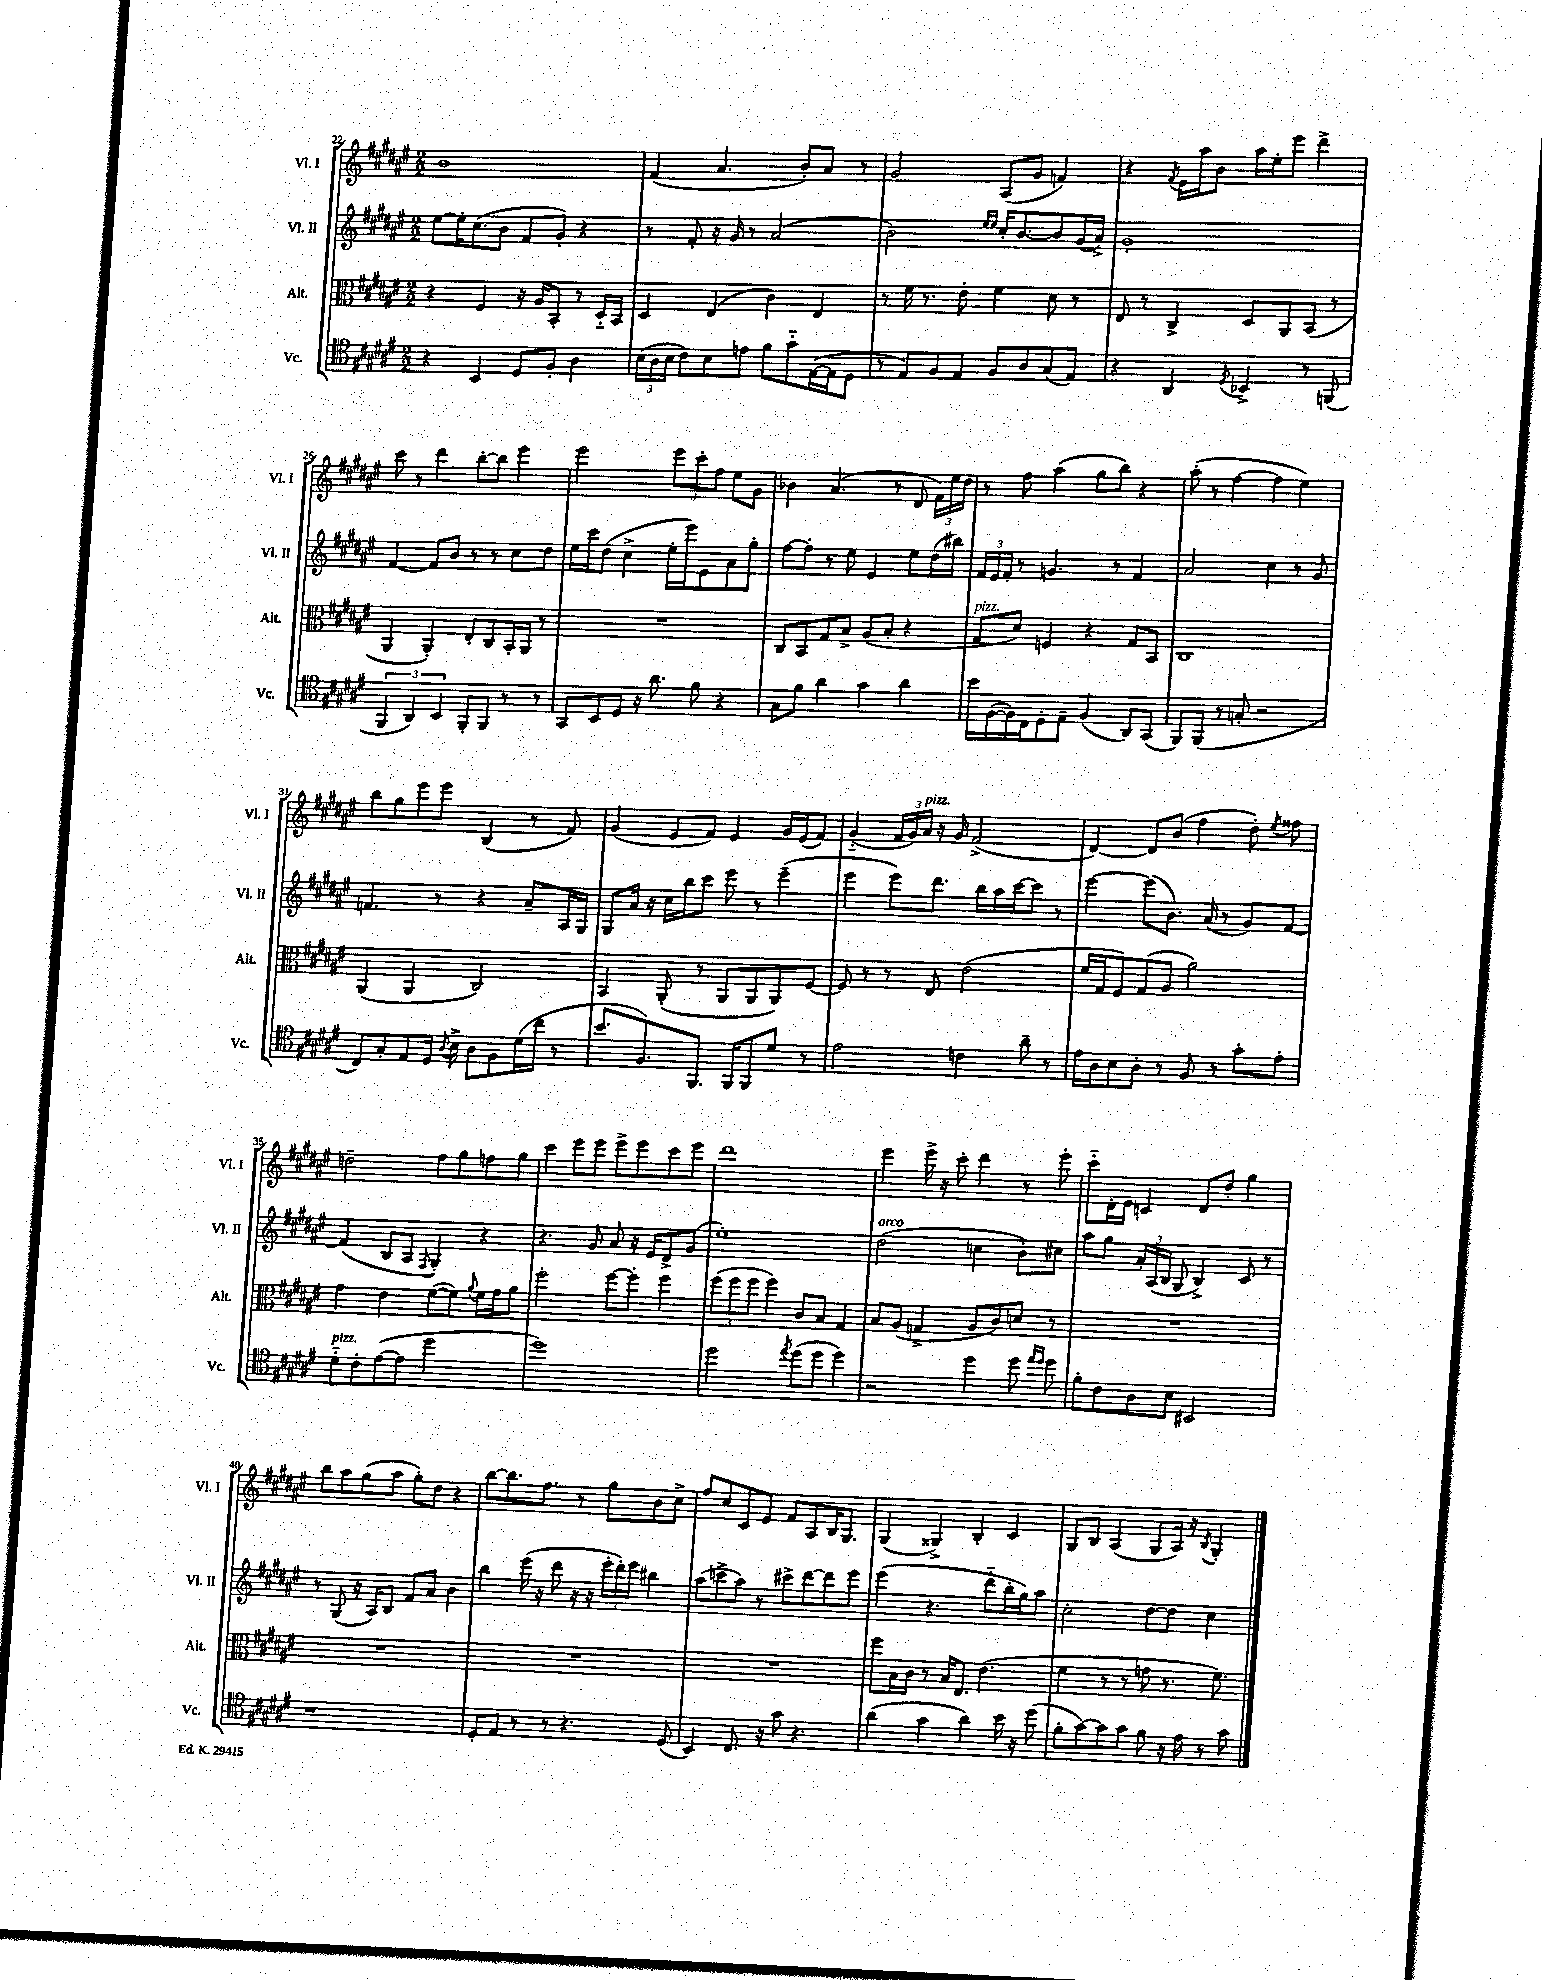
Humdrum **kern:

**kern	**kern	**kern	**kern
*staff4	*staff3	*staff2	*staff1
*clefC4	*clefC3	*clefG2	*clefG2
*k[f#c#g#d#a#e#]	*k[f#c#g#d#a#e#]	*k[f#c#g#d#a#e#]	*k[f#c#g#d#a#e#]
*M2/2	*M2/2	*M2/2	*M2/2
4r	4r	[8ee#	1b
.	.	16ee#']	.
.	.	(8.cc#	.
4BB	4F#	.	.
.	.	8b	.
8D#	16r	8f#	.
.	16A#	.	.
8F#'	8BB'	8g#')	.
4A#	8r	4r	.
.	16D#'~	.	.
.	16BB	.	.
=	=	=	=
(24B	4D#	8r	(4f#
24A#	.	.	.
24B	.	.	.
8c#)	.	8f#'	.
8B	(4E#	16r	4.a#
.	.	16g#	.
8e	.	8r	.
8f#	4c#)	(2a#	.
8g#'~	.	.	8b')
([16E#	4E#	.	8a#
16E#]	.	.	.
8D#	.	.	8r
=	=	=	=
8r	8r	2b)	2g#
8E#)	16f#	.	.
.	8.r	.	.
8F#	.	.	.
8E#	8e#'	.	.
.	.	16qqee#	.
.	.	16qqee#	.
8F#	4f#	16cc#'	(8A#
.	.	[8.b	.
8A#	.	.	8g#
(8G#	8d#	8b]	4f)
8E#)	8r	(16g#	.
.	.	16a#^)	.
=	=	=	=
4r	8E#	1g#'	4r
.	8r	.	.
.	.	.	8qf#
4AA#	4C#^	.	16e#
.	.	.	16aa#
.	.	.	8b
8qD#	.	.	.
4BB-^	8D#	.	16aa#
.	.	.	16ee#'
.	8AA#	.	8eee#
8r	(8BB	.	4ddd#^
(8FF	8r	.	.
=	=	=	=
6FF#	4AA#	[4f#	8ccc#
.	.	.	8r
6AA#)	.	.	.
.	4AA#')	8f#]	4ddd#
6BB	.	.	.
.	.	8b	.
8FF#'	8E#'	8r	[8bb'
8FF#	8C#	8r	8bb]
8r	16BB'	8cc#	4eee#
.	16AA#	.	.
8r	8r	8dd#	.
=	=	=	=
8GG#	1r	16ee#	2eee#
.	.	16ccc#	.
8BB	.	(8dd#	.
8D#	.	4cc#^	.
16r	.	.	.
8.a#	.	.	.
.	.	16ee#'	12eee#
.	.	16eee#)	.
.	.	.	12ccc#'
8f#	.	8e#	.
.	.	.	12ff#
4r	.	8a#	8ee#
.	.	8gg#'	8g#
=	=	=	=
8G#	8C#	[8ff#	4b-
8f#	8BB	8ff#']	.
4a#	8G#	8r	(4.a#
.	8B^	8ee#	.
4g#	(8A#	4e#	.
.	8B'	.	8r
4a#	4r	8ee#	8d#
.	.	(16dd#	24f#)
.	.	.	24ee#
.	.	16bb#)	.
.	.	.	24dd#
=	=	=	=
16b	8G#	24f#	8r
.	.	24e#	.
([16F#	.	.	.
.	.	24f#'	.
16F#])	8d#)	8r	8ff#
16C#	.	.	.
8D#'	4F	4.g	(4aa#
8E#~	.	.	.
(4F#	4r	.	8gg#
.	.	8r	8bb)
8AA#)	8G#	4f#	4r
(8GG#	8BB	.	.
=	=	=	=
8FF#)	1C#	2a#	(8aa#'
(8FF#	.	.	8r
8r	.	.	[4ff#
8G'	.	.	.
2r	.	4cc#	4ff#]
.	.	8r	4ee#)
.	.	8g#	.
=	=	=	=
8C#)	(4AA#	4.f	8bb
8G#'	.	.	8gg#
8E#	4AA#	.	8eee#
16D#	.	8r	8eee#
8qA#	.	.	.
16B^	.	.	.
8A#	2C#)	4r	(4B
8F#	.	.	.
(16d#	.	8a#~	8r
16cc#	.	.	.
8r	.	16A#	8f#)
.	.	16G#	.
=	=	=	=
8.b	4BB	8G#	(4g#
.	.	16a#	.
8.F#)	.	16r	.
.	(8AA#'	16cc#	8e#
.	.	16bb	.
8.FF#	8r	8ccc#	8f#)
.	8AA#	8eee#	4e#
16FF#	.	.	.
8FF#	8AA#	8r	.
8d#	8AA#)	(4eee#~	16g#
.	.	.	(16e#
8r	[8F#	.	8f#)
=	=	=	=
2e#	8F#]	4eee#	(4g#'~
.	8r	.	.
.	8r	8eee#)	24f#
.	.	.	24g#)
.	.	.	24a#
.	8E#	8.ddd#	16r
.	.	.	16g#
4c	(2e#	.	(2f#^
.	.	16bb	.
.	.	16aa#	.
.	.	[16ccc#	.
8a#~	.	8ccc#]	.
8r	.	8r	.
=	=	=	=
16e#	16f#	[4eee#	[4d#)
16A#	16G#	.	.
8B	8F#)	.	.
8A#'	(8G#	(8eee#]	8d#]
8r	8A#	8.b)	(8b
8F#	2a#)	.	4ff#
.	.	(16a#	.
8r	.	8r	.
8g#'	.	8g#)	8dd#')
.	.	.	8qee#
8e#'	.	[8f#	8ff##
=	=	=	=
8d#'~	4g#	(4f#]	2dd~
8c#'	.	.	.
([8e#	4e#	8B	.
8e#]	.	8A#	.
.	.	8qF#	.
2dd#	([8f#	4G#')	8ff#
.	8f#])	.	8gg#
.	8qqa#	.	.
.	16f#	4r	8ff
.	16g#	.	.
.	8a#	.	8gg#
=	=	=	=
1dd#)	2ff#'	4.r	4ccc#
.	.	.	8eee#
.	.	8g#	8eee#
.	[8ff#	8a#	8eee#^
.	8ff#']	16r	8eee#
.	.	16e#	.
.	4ff#	8d#^	8ccc#
.	.	(8g#	8eee#
=	=	=	=
2dd#	(12ff#	1ee#')	1ddd#
.	12ff#	.	.
.	12ff#	.	.
.	4ff#)	.	.
8qee#	.	.	.
(8dd#	8c#	.	.
8dd#	8B	.	.
4dd#)	4G#	.	.
=	=	=	=
2r	8B	(2dd#	4eee#
.	(8A#	.	.
.	4G^	.	16eee#^
.	.	.	16r
.	.	.	8ccc#'
4dd#	8A#	4cc	4ddd#
.	8c#)	.	.
8dd#	8d	8b')	8r
16qqee#	.	.	.
16qqdd#	.	.	.
8dd#	8r	8cc#	8eee#'
=	=	=	=
8f#'	1r	8aa#	8ccc#'~
8c#	.	8gg#	16d#'
.	.	.	16e#
8A#	.	24a#'	4c
.	.	(24A#	.
.	.	24B	.
8B	.	8G#	.
2BB#	.	4B^)	8d#
.	.	.	8dd#'
.	.	8c#	4gg#
.	.	8r	.
=	=	=	=
1r	1r	8r	8bb
.	.	(8G#	8aa#
.	.	16r	(8gg#
.	.	16A#)	.
.	.	8B	8aa#
.	.	8f#	8gg#')
.	.	8a#	8dd#
.	.	4b	4r
=	=	=	=
8D#'	1r	4bb	[8bb
8E#	.	.	8.bb]
8r	.	(16eee#	.
.	.	16r	8.ff#
8r	.	8ddd#	.
4.r	.	16r	8r
.	.	16r	.
.	.	24eee#'	8gg#
.	.	24ddd#')	.
.	.	24eee#	.
.	.	4bb#	8b
(8D#	.	.	8cc#^
=	=	=	=
4BB)	1r	(8aa#	8ff#
.	.	8ccc^	8cc#
8.C#	.	8aa#)	8c#
.	.	8r	8e#
16r	.	.	.
8g#	.	8ccc#^	8f#
4.r	.	[8ddd#	8A#
.	.	8ddd#]	16B
.	.	.	8.G#
.	.	8eee#	.
=	=	=	=
(4a#	8ff#	(4eee#	(4G#
.	16B	.	.
.	16c#	.	.
4g#	8r	4.r	4G##^)
.	16B	.	.
.	8.E#	.	.
4a#)	.	.	4B'
.	(4.e#	8ddd#'~	.
16b	.	16bb'	4c#
16r	.	16gg#)	.
(8dd#	.	8aa#	.
=	=	=	=
8f#'	4f#	2cc#'	8G#
[8g#)	.	.	8B
8g#]	8r	.	(4A#
8g#	8r	.	.
8f#	8g	[8dd#	8G#
16r	8.r	8dd#]	16A#)
16e#	.	.	16r
.	.	.	8qB
8r	.	4cc#	4G#'
.	8.f#)	.	.
8g#	.	.	.
==	==	==	==
*-	*-	*-	*-
